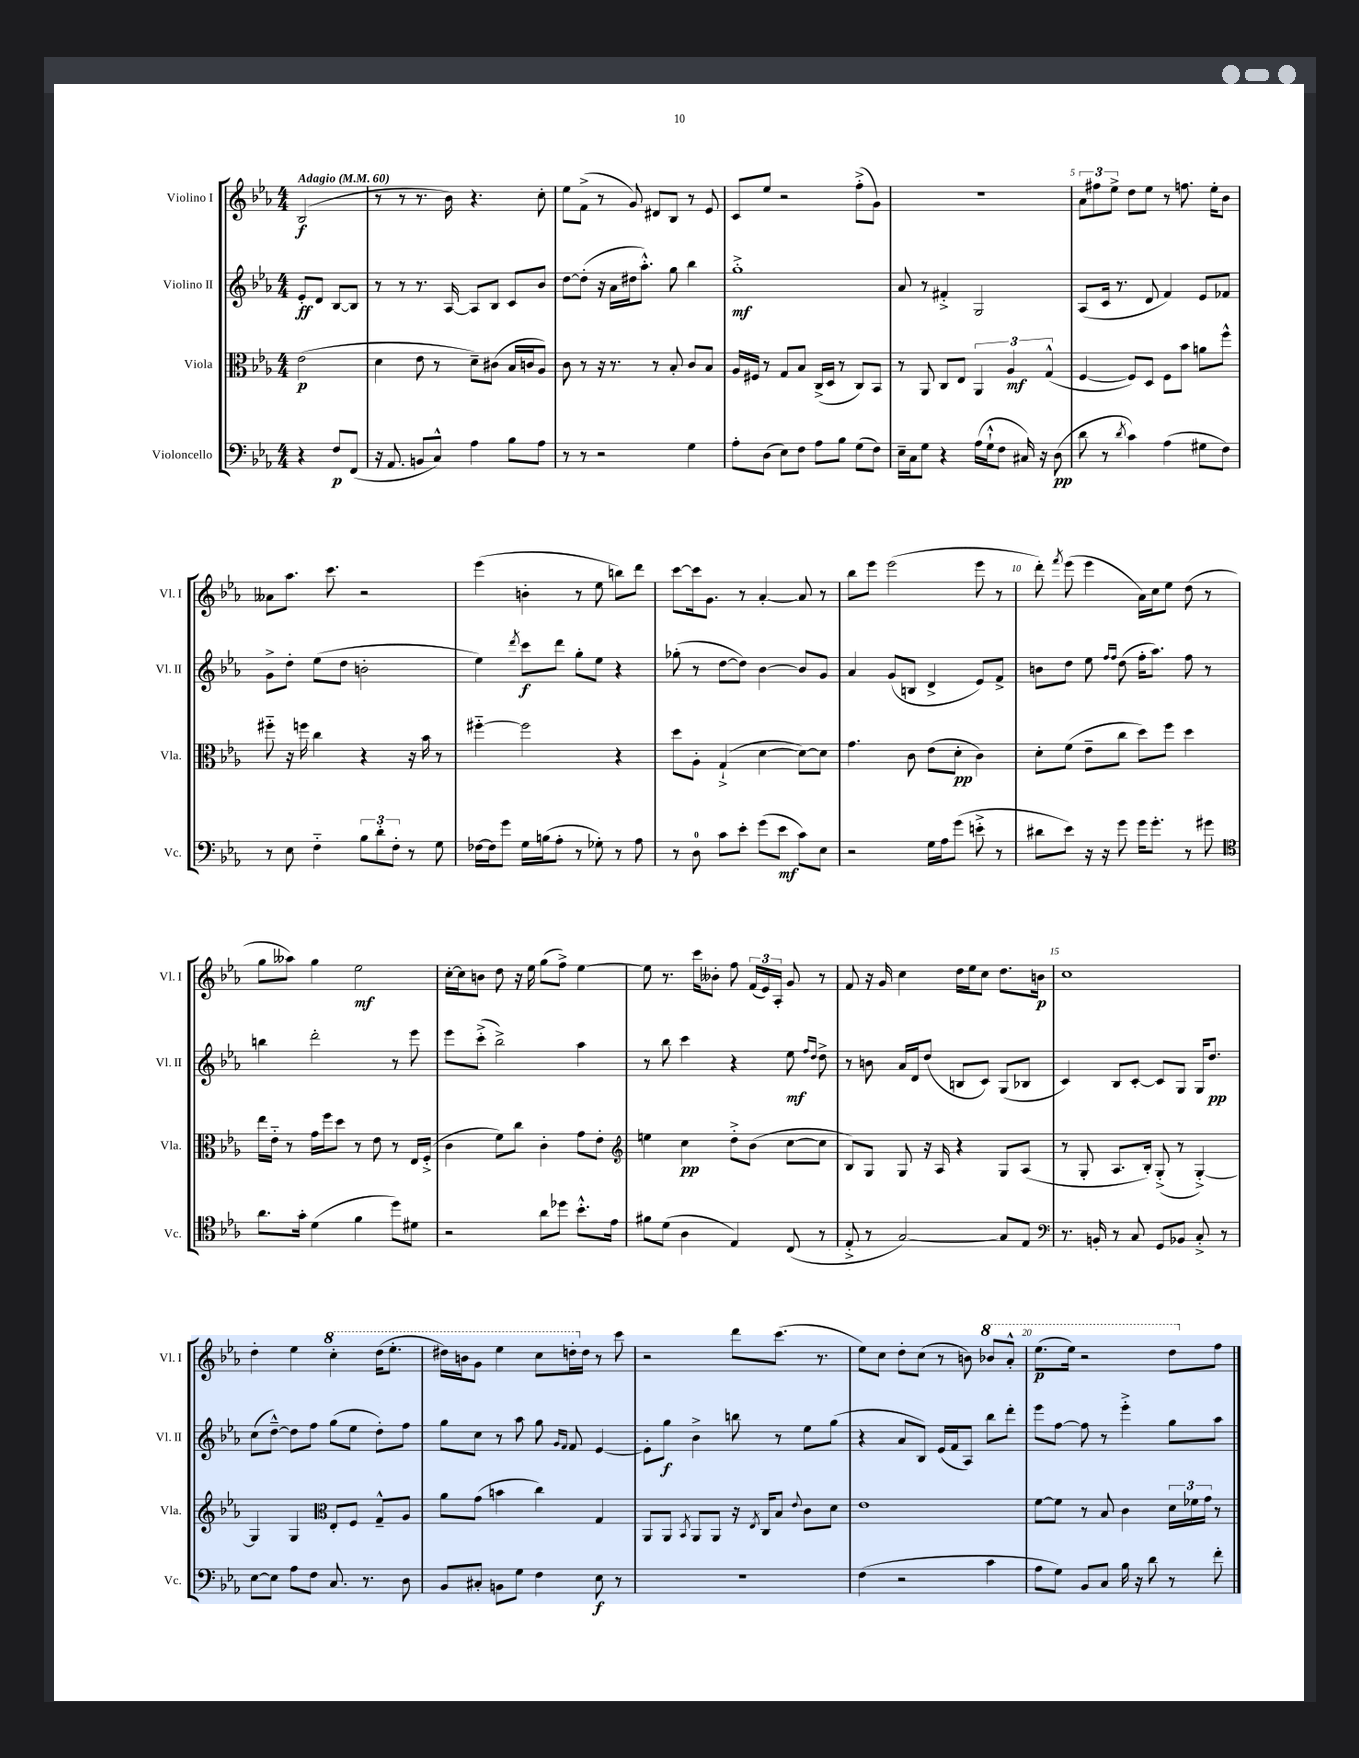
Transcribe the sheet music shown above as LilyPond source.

<<
\new StaffGroup <<
\new Staff = "s0" \with { instrumentName = "Violino I" shortInstrumentName = "Vl. I" } {
    \clef treble \key ees \major \numericTimeSignature \time 4/4 \partial 2 \tempo "Adagio" 4 = 60
    \autoBeamOff bes2\f( |
    r8 r8 r8. bes'16) r4. c''8-. |
    ees''8[ f'8]->( r8 g'8) dis'8[ bes8] r8 ees'8 |
    c'8[ ees''8] r2 f''8[-.->( g'8]) |
    R1 |
    \tuplet 3/2 { aes'8[ fis''8 ees''8]-> } d''8[ ees''8] r8 f''8. ees''16[-. bes'8] |
    aeses'8[ aes''8.] c'''8. r2 |
    ees'''4( b'4-. r8 ees''8 b''8[) d'''8] |
    c'''8[~ c'''16 g'8.] r8 aes'4~-. aes'8 r8 |
    bes''8[ ees'''8] ees'''2( ees'''8 r8 |
    d'''8-.) \acciaccatura { f'''8 } ees'''8( ees'''4 aes'16[) c''16 ees''8] d''8( r8 |
    g''8[ aeses''8]) g''4 ees''2\mf |
    c''16[~-. c''16 b'8] d''8 r16 ees''16 g''8[( f''8]->) ees''4~ |
    ees''8 r8. c'''16[ beses'8]-. f''8 \tuplet 3/2 { f'16[( ees'16) aes16]-. } g'8 r8 |
    f'8 r16 g'16 c''4 d''16[ ees''16 c''8] d''8.[ b'16]\p |
    c''1 |
    d''4-. ees''4 \ottava #1 c'''4-. d'''16[( ees'''8.]-. |
    dis'''16[) b''16 g''8] ees'''4 c'''8[ d'''16-. \ottava #0 d''16] r8 c'''8 |
    r2 d'''8[ c'''8.]( r8. |
    ees''8[) c''8] d''8[-. c''8]( r8 b'8) \ottava #1 bes''!8[ aes''8]-.-^ |
    ees'''8.[\p( ees'''16]) r2 d'''8[ \ottava #0 f''8] \bar "|." |
}
\new Staff = "s1" \with { instrumentName = "Violino II" shortInstrumentName = "Vl. II" } {
    \clef treble \key ees \major \numericTimeSignature \time 4/4 \partial 2
    \autoBeamOff ees'8[-.\ff d'8] bes8[~ bes8] |
    r8 r8 r8. aes16~ aes8[ bes8] c'8[ bes'8] |
    d''8[~ d''8]-.( r16 aes'16[ dis''16 aes''8.]-.-^) g''8 bes''4 |
    g''1-.->\mf |
    aes'8 r8 fis'4-.-> g2 |
    aes8[( c'16] r8. d'8 f'4) ees'8[ fes'8] |
    g'8[-> d''8]-. ees''8[( d''8] b'2-. |
    ees''4) \acciaccatura { d'''8 } c'''8[\f d'''8] g''8[-. ees''8] r4 |
    ges''8-.( r8 d''8[~ d''8]) bes'4~ bes'8[ g'8] |
    aes'4 g'8[( b8] d'4-> ees'8[) f'8]-> |
    b'8[ d''8] ees''8 \grace { f''16[ f''16] } d''8( f''16[-. aes''8.]) f''8 r8 |
    b''4 d'''2-. r8 ees'''8 |
    ees'''8[ c'''8]-.->( bes''2->) aes''4 |
    r8 bes''8 c'''4 r4 ees''8\mf \grace { f''16[ d''16] } d''8-> |
    r8 b'8 aes'16[ d'16 d''8]( b8[ c'8]) g8[( bes8] |
    c'4) bes8[ c'8]~-. c'8[ g8] g16[ d''8.]\pp |
    c''8[( d''8]~---^) d''8[ f''8] g''8[( ees''8] d''8[-.) f''8] |
    g''8[ c''8] r8 aes''8 g''8 \grace { g'16[ f'16] } f'8 ees'4~ |
    ees'8[-. g''8]\f bes'4-> b''8 r8 ees''8[ g''8]( |
    r4 aes'8[ bes8]) ees'16[( f'16 aes8]) bes''8[ d'''8]-. |
    ees'''8[ f''8]~ f''8 r8 ees'''4-.-> g''8[ aes''8] \bar "|." |
}
\new Staff = "s2" \with { instrumentName = "Viola" shortInstrumentName = "Vla." } {
    \clef alto \key ees \major \numericTimeSignature \time 4/4 \partial 2
    \autoBeamOff ees'2\p( |
    d'4 ees'8 r8 d'8[--) cis'8]( bes16[ c'16 aes8]) |
    c'8 r8 r16 r8. r8 bes8-. c'8[ bes8] |
    aes16[ fis16] r8 g8[ bes8] c16[->( d16] r8 c8[) bes,8] |
    r8 aes,8 c8[ ees8] \tuplet 3/2 { aes,4 aes4\mf g4-^( } |
    f4~ f8[) d8] f8[ bes'8] a'8[ f''8]-^ |
    fis''8-_ r16 f''16 c''4 r4 r16 bes'16 r8 |
    fis''4~-_ fis''2 r4 |
    d''8[ aes8]-. g4-!->( d'4~ d'8[~) d'8] |
    g'4. c'8 ees'8[( d'8]-.\pp c'4) |
    d'8[-. f'8]( ees'8[-- c''8] d''8[) f''8] d''4 |
    ees''16[ ees'16]-_ r8 g'16[ f''16 d''8] r8 ees'8 r8 ees16[ f16]-.->( |
    c'4 f'8[) c''8] c'4-. g'8[ ees'8]-. |
    \clef treble e''4 c''4\pp d''8[-.-> bes'8]( c''8[~ c''8] |
    bes8[) g8] g8 r16 aes16 r4 g8[ aes8]( |
    r8 g8-. aes8.[ bes16]-.) g8-.->( r8 g4~-.->) |
    g4 g4 \clef alto ees8[-. f8] g8[---^ aes8] |
    aes'8[ g'8]( b'4 c''4) g4 |
    aes,8[ aes,8] \acciaccatura { bes,8 } aes,8[ aes,8] r16 \acciaccatura { ees8 } c16[ bes8] \appoggiatura { ees'8 } c'8[ d'8] |
    ees'1 |
    f'8[~ f'8] r8 bes8 c'4 \tuplet 3/2 { d'16[ fes'16 g'16] } r8 \bar "|." |
}
\new Staff = "s3" \with { instrumentName = "Violoncello" shortInstrumentName = "Vc." } {
    \clef bass \key ees \major \numericTimeSignature \time 4/4 \partial 2
    \autoBeamOff r4 f8[\p f,8]( |
    r16 aes,8. b,8[ c8]-^) aes4 bes8[ aes8] |
    r8 r8 r2 g4 |
    aes8[-. d8]( ees8[) f8] aes8[ bes8] g8[( f8]) |
    ees16[-- c16 g8] r4 aes16[( g16-!-^ f8] cis16) r16 d8\pp( |
    d'8 r8 \acciaccatura { d'8 } c'4) aes4( gis8[ f8]) |
    r8 ees8 f4-_ \tuplet 3/2 { bes8[ d'8-. f8]-. } r8 g8 |
    fes16[~ fes16 g'8] g16[ b16( aes8]-. r8 ges8-.) r8 aes8 |
    r8 d8-0 c'8[ ees'8]-. g'8[( ees'8]\mf c'8[) ees8] |
    r2 g16[ aes16 g'8]( e'8-.-> r8 |
    dis'8[ ees'8]) r16 r16 g'8 g'16[ g'8.]-. r8 gis'8 |
    \clef tenor aes'8.[ g'16]-. d'4( f'4 d''8[) dis'8] |
    r2 aes'8[ des''8] bes'8.[-.-^ ees'16] |
    fis'8[ d'8]( aes4 ees4) c8( r8 |
    ees8-.-> r8 g2~) g8[ ees8] |
    \clef bass r8. b,16-. r8 c8 g,8[ bes,8] c8-.-> r8 |
    ees8[~ ees8] aes8[ f8] c8. r8. d8 |
    bes,8[ cis8]-. b,8[ g8] f4 ees8\f r8 |
    R1 |
    f4( r2 c'4 |
    aes8[ g8]) bes,8[ c8] bes16 r16 d'8 r8 f'8-. \bar "|." |
}
>>
>>
\layout { \context { \Score \override BarNumber.break-visibility = ##(#f #t #t) barNumberVisibility = #(every-nth-bar-number-visible 5) } }
